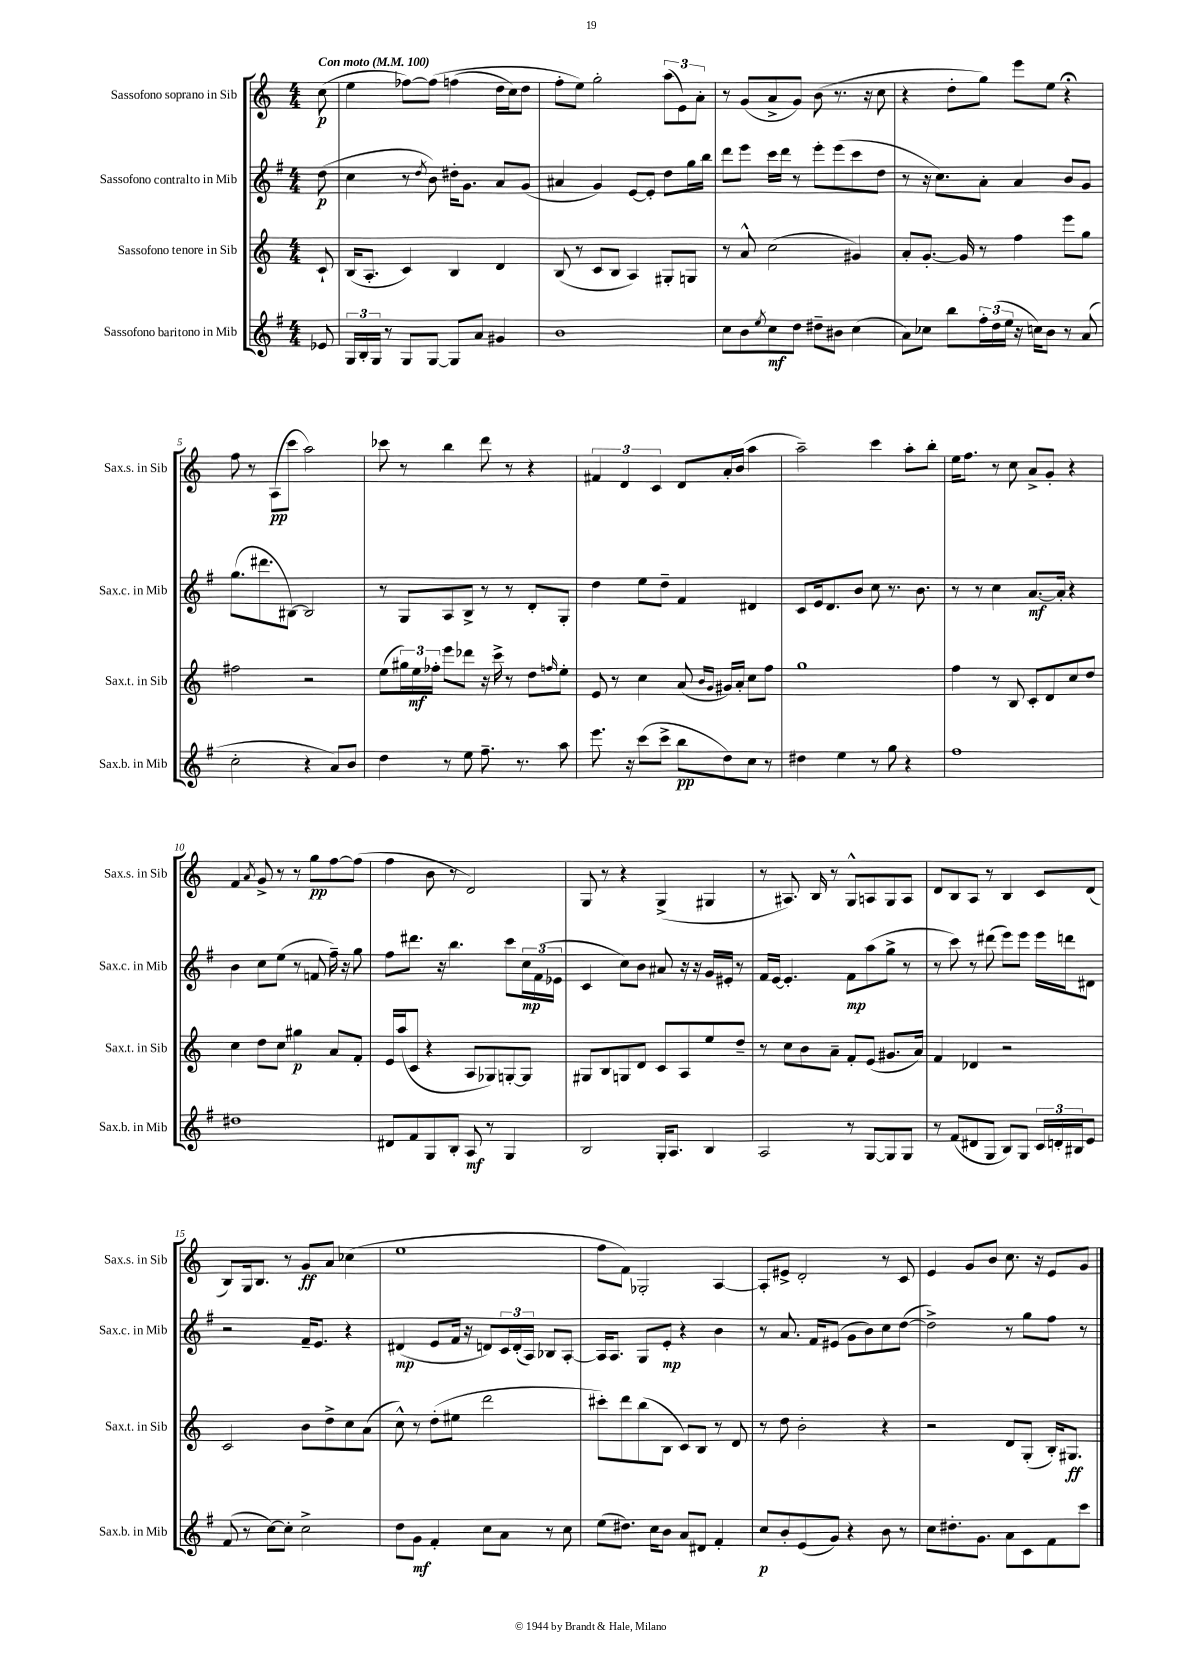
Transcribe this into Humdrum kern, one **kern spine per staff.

**kern	**dynam	**kern	**dynam	**kern	**dynam	**kern	**dynam
*part4	*part4	*part3	*part3	*part2	*part2	*part1	*part1
*staff4	*staff4	*staff3	*staff3	*staff2	*staff2	*staff1	*staff1
*I"Sassofono baritono in Mib	*	*I"Sassofono tenore in Sib	*	*I"Sassofono contralto in Mib	*	*I"Sassofono soprano in Sib	*
*I'Sax.b. in Mib	*	*I'Sax.t. in Sib	*	*I'Sax.c. in Mib	*	*I'Sax.s. in Sib	*
*clefG2	*	*clefG2	*	*clefG2	*	*clefG2	*
*k[f#]	*	*k[]	*	*k[f#]	*	*k[]	*
*M4/4	*	*M4/4	*	*M4/4	*	*M4/4	*
*MM100	*	*MM100	*	*MM100	*	*MM100	*
=	=	=	=	=	=	=	=
!	!	!	!	!	!	!LO:TX:a:B:t=Con moto	!
8e-X/	.	8c`/	.	(8dd\	p	(8cc\	p
=1	=1	=1	=1	=1	=1	=1	=1
24G/LL	.	(16B/KL	.	4cc\	.	4ee\	.
24B'/	.	.	.	.	.	.	.
.	.	8.A'/J	.	.	.	.	.
24G/JJ	.	.	.	.	.	.	.
8r	.	.	.	.	.	.	.
8G/L	.	4c/)	.	8r	.	[8ff-X\L)	.
.	.	.	.	8qdd/	.	.	.
[8G/J	.	.	.	8b\)	.	(8ff-\J]	.
8G/L]	.	4B/	.	16dd#X'\KL	.	(4ffn\	.
.	.	.	.	8.g\J	.	.	.
8a/J	.	.	.	.	.	.	.
4g#X/	.	4d/	.	8a/L	.	16dd\LL	.
.	.	.	.	.	.	16cc\J)	.
.	.	.	.	(8g/J	.	8dd\J	.
=2	=2	=2	=2	=2	=2	=2	=2
1b	.	(8B/	.	4a#X/	.	8ff'\L	.
.	.	8r	.	.	.	8ee\J)	.
.	.	8c/L	.	4g/)	.	2gg'\	.
.	.	8B/J	.	.	.	.	.
.	.	4A/)	.	[8e/L	.	.	.
.	.	.	.	8e'/J]	.	.	.
.	.	8G#X'/L	.	8dd\L	.	(12aa\L	.
.	.	.	.	.	.	12e\)	.
.	.	8Gn/J	.	16gg\L	.	.	.
.	.	.	.	.	.	12a'\J	.
.	.	.	.	16bb\JJ	.	.	.
=3	=3	=3	=3	=3	=3	=3	=3
8cc\L	.	8r	.	8ddd\L	.	8r	.
8b\	.	8a^^/	.	8eee\J	.	(8g/L	.
8qee/	.	.	.	.	.	.	.
8cc\	mf	(2cc\	.	16ccc\LL	.	8a^/	.
.	.	.	.	16ddd\JJ	.	.	.
8dd\J	.	.	.	8r	.	8g/J)	.
8dd#X~\L	.	.	.	8eee'\L	.	(8b\	.
8b#X\J	.	.	.	(8eee\	.	8.r	.
(4cc\	.	4g#X/)	.	8ccc\	.	.	.
.	.	.	.	.	.	16r	.
.	.	.	.	8dd\J	.	8cc\	.
=4	=4	=4	=4	=4	=4	=4	=4
8a\L)	.	8a'/L	.	8r	.	4r	.
8cc-X\J	.	[8.g'/J	.	16r	.	.	.
.	.	.	.	8.cc\L)	.	.	.
8bb\L	.	.	.	.	.	8dd'\L	.
.	.	16g/]	.	.	.	.	.
24ff#'\L	.	8r	.	8a'\J	.	8gg\J)	.
(24dd\	.	.	.	.	.	.	.
24ee\JJ	.	.	.	.	.	.	.
16r	.	4ff\	.	4a/	.	8eee\L	.
16ccn\KL)	.	.	.	.	.	.	.
8b\J	.	.	.	.	.	8ee\J	.
8r	.	8eee\L	.	8b/L	.	4r;<	.
(8a/	.	8gg\J	.	8g/J	.	.	.
!!LO:LB:g=z
=5	=5	=5	=5	=5	=5	=5	=5
2cc'\	.	2ff#X\	.	(8.gg\L	.	8ff\	.
.	.	.	.	.	.	8r	.
.	.	.	.	8.ddd#X\	.	.	.
.	.	.	.	.	.	(8A\L	pp
.	.	.	.	[8B#X\J)	.	8ccc\J	.
4r	.	2r	.	2B#/]	.	2aa\)	.
8a/L)	.	.	.	.	.	.	.
8b/J	.	.	.	.	.	.	.
=6	=6	=6	=6	=6	=6	=6	=6
4dd\	.	(8ee\L	.	8r	.	8ccc-X\	.
.	.	24gg#X\L)	.	8G/L	.	8r	.
.	.	24ee\	mf	.	.	.	.
.	.	24ff-X'\JJ	.	.	.	.	.
8r	.	8eee\L	.	8A/	.	4bb\	.
8ee\	.	8ddd-X\J	.	8B^/J	.	.	.
8.ff#~\	.	16r	.	8r	.	8ddd\	.
.	.	16ccc^\	.	.	.	.	.
.	.	8r	.	8r	.	8r	.
8.r	.	.	.	.	.	.	.
.	.	8dd\L	.	8d'/L	.	4r	.
.	.	16qqffn/	.	.	.	.	.
8aa\	.	8ee'\J	.	8G'/J	.	.	.
=7	=7	=7	=7	=7	=7	=7	=7
8.eee\	.	8e/	.	4dd\	.	6f#X/	.
.	.	8r	.	.	.	.	.
.	.	.	.	.	.	6d/	.
16r	.	.	.	.	.	.	.
(8ccc\L	.	4cc\	.	8ee\L	.	.	.
.	.	.	.	.	.	6c/	.
8ccc^\J	.	.	.	8dd~\J	.	.	.
8bb\L	pp	(8a/	.	4f#/	.	8d/L	.
.	.	16qqb/LL	.	.	.	.	.
.	.	16qqg/JJ	.	.	.	.	.
8dd\)	.	16g#X/LL)	.	.	.	16a'/L	.
.	.	16a'/JJ	.	.	.	(16b/JJ	.
8cc\J	.	8cc\L	.	4d#X/	.	4aa\	.
8r	.	8ff\J	.	.	.	.	.
=8	=8	=8	=8	=8	=8	=8	=8
4dd#X\	.	1gg	.	8c/L	.	2aa~\)	.
.	.	.	.	16e/k	.	.	.
.	.	.	.	8.d/	.	.	.
4ee\	.	.	.	.	.	.	.
.	.	.	.	8b/J	.	.	.
8r	.	.	.	8cc\	.	4ccc\	.
8gg\	.	.	.	8.r	.	.	.
4r	.	.	.	.	.	8aa'\L	.
.	.	.	.	8.b\	.	.	.
.	.	.	.	.	.	8bb'\J	.
=9	=9	=9	=9	=9	=9	=9	=9
1ff#	.	4ff\	.	8r	.	16ee\KL	.
.	.	.	.	.	.	8.ff\J	.
.	.	.	.	8r	.	.	.
.	.	8r	.	4cc\	.	8r	.
.	.	8B/	.	.	.	8cc\	.
.	.	8c'/L	.	[8.a/L	mf	8a^/L	.
.	.	8d/	.	.	.	8g'/J	.
.	.	.	.	16a'/Jk]	.	.	.
.	.	8cc/	.	4r	.	4r	.
.	.	8dd/J	.	.	.	.	.
!!LO:LB:g=z
=10	=10	=10	=10	=10	=10	=10	=10
1dd#X	.	4cc\	.	4b\	.	4f/	.
.	.	.	.	.	.	8qa/	.
.	.	8dd\L	.	8cc\L	.	8g^/	.
.	.	8cc\J	.	(8ee\J	.	8r	.
.	.	4gg#X\	p	8r	.	8r	.
.	.	.	.	8fn/	.	8gg\L	pp
.	.	8a/L	.	16ff#~\)	.	[8ff\	.
.	.	.	.	16r	.	.	.
.	.	8f'/J	.	8gg\	.	(8ff\J]	.
=11	=11	=11	=11	=11	=11	=11	=11
8d#X/L	.	16e/LL	.	8ff#\L	.	4ff\	.
.	.	(16aa/J	.	.	.	.	.
8f#/	.	8c/J	.	8.ddd#X\J	.	.	.
8G/	.	4r	.	.	.	8b\	.
.	.	.	.	16r	.	.	.
8B'/J	.	.	.	4.bb\	.	8r	.
8A/	mf	8A/L	.	.	.	2d/)	.
8r	.	8G-X/)	.	.	.	.	.
4G/	.	[8Gn'/	.	8ccc\L	.	.	.
.	.	8G/J]	.	24cc\L	mp	.	.
.	.	.	.	(24f#\	.	.	.
.	.	.	.	24e-X\JJ	.	.	.
=12	=12	=12	=12	=12	=12	=12	=12
2B/	.	8G#X/L	.	4c/	.	8G/	.
.	.	8B/	.	.	.	8r	.
.	.	8Gn/	.	8cc\L)	.	4r	.
.	.	8d/J	.	8b\J	.	.	.
16G'/KL	.	8c/L	.	8a#X/	.	(4G^/	.
8.A/J	.	.	.	.	.	.	.
.	.	8A/	.	16r	.	.	.
.	.	.	.	16r	.	.	.
4B/	.	8ee/	.	16g/LL	.	4G#X/	.
.	.	.	.	16e#X'/JJ	.	.	.
.	.	8dd~/J	.	8r	.	.	.
=13	=13	=13	=13	=13	=13	=13	=13
2A/	.	8r	.	16f#/LL	.	8r	.
.	.	.	.	[16e/JJ	.	.	.
.	.	8cc\L	.	4.e'/]	.	8.A#X/)	.
.	.	8b\	.	.	.	.	.
.	.	.	.	.	.	16B/	.
.	.	8a~\J	.	.	.	8r	.
8r	.	8f'/L	.	8f#\L	mp	8G^^/L	.
[8G/L	.	(8e/J	.	(8aa\	.	8An/	.
8G/]	.	8.g#X/L	.	8gg^\J	.	8G/	.
8G/J	.	.	.	8r	.	8A/J	.
.	.	16a/Jk)	.	.	.	.	.
=14	=14	=14	=14	=14	=14	=14	=14
8r	.	4f/	.	8r	.	8d/L	.
(8f#/L	.	.	.	8ccc\)	.	8B/	.
8d#X/	.	4d-X/	.	8r	.	8A/J	.
8G/J	.	.	.	(8ddd#X\	.	8r	.
8B/L)	.	2r	.	8eee\L)	.	4B/	.
8G/J	.	.	.	8eee\J	.	.	.
24c/LL	.	.	.	16eee\LL	.	8c/L	.
24dn'/	.	.	.	.	.	.	.
.	.	.	.	16dddn\J	.	.	.
24B#X/J	.	.	.	.	.	.	.
8e/J	.	.	.	8d#X\J	.	(8d/J	.
!!LO:LB:g=z
=15	=15	=15	=15	=15	=15	=15	=15
(8f#/	.	2c/	.	2r	.	8B/L)	.
8r	.	.	.	.	.	16G/k	.
.	.	.	.	.	.	8.B/J	.
[8cc\L)	.	.	.	.	.	.	.
8cc'\J]	.	.	.	.	.	8r	.
2cc^\	.	8b\L	.	16f#~/KL	.	8g/L	ff
.	.	.	.	8.e/J	.	.	.
.	.	8dd^\	.	.	.	8a/J	.
.	.	8cc\	.	4r	.	(4cc-X\	.
.	.	(8a\J	.	.	.	.	.
=16	=16	=16	=16	=16	=16	=16	=16
8dd\L	.	8cc^^\)	.	(4d#X/	mp	1ee	.
8g\J	mf	8r	.	.	.	.	.
4f#'/	.	(8dd'\L	.	8e/L	.	.	.
.	.	8ee#X\J	.	16f#/Jk	.	.	.
.	.	.	.	16r	.	.	.
8cc\L	.	2ddd\	.	8dn/L)	.	.	.
8a\J	.	.	.	24c/L	.	.	.
.	.	.	.	(24d'/	.	.	.
.	.	.	.	24A/JJ)	.	.	.
8r	.	.	.	8B-X/L	.	.	.
8cc\	.	.	.	[8A'/J	.	.	.
=17	=17	=17	=17	=17	=17	=17	=17
(8ee\L	.	8ccc#X'\L)	.	16A/KL]	.	8ff\L	.
.	.	.	.	8.A/J	.	.	.
8.dd#X\J)	.	8ddd\	.	.	.	8f\J)	.
.	.	(8bb\	.	8G/L	.	2G-X'/	.
16cc\KL	.	.	.	.	.	.	.
8b\J	.	8B\J	.	8e'/J	mp	.	.
8a/L	.	8c/L)	.	4r	.	.	.
8d#X/J	.	8B/J	.	.	.	.	.
4f#'/	.	8r	.	4b\	.	[4A/	.
.	.	8d/	.	.	.	.	.
=18	=18	=18	=18	=18	=18	=18	=18
8cc/L	p	8r	.	8r	.	8A'/L]	.
8b'/	.	8dd\	.	8.a/	.	8e#X^/J	.
(8e/	.	2b'\	.	.	.	2d'/	.
.	.	.	.	16f#/KL	.	.	.
8g/J)	.	.	.	(8e#X/J	.	.	.
4r	.	.	.	8g\L	.	.	.
.	.	.	.	8b\)	.	.	.
8b\	.	4r	.	8cc\	.	8r	.
8r	.	.	.	([8dd\J	.	8c/	.
=19	=19	=19	=19	=19	=19	=19	=19
8cc\L	.	2r	.	2dd^\])	.	4e/	.
8.dd#X'\	.	.	.	.	.	.	.
.	.	.	.	.	.	8g/L	.
8.g\J	.	.	.	.	.	.	.
.	.	.	.	.	.	8b/J	.
8a\L	.	8d/L	.	8r	.	8.cc\	.
8c\	.	(8G'/J	.	8gg\L	.	.	.
.	.	.	.	.	.	16r	.
8f#\	.	16B'/KL)	.	8ff#\J	.	8e/L	.
.	.	8.G#X/J	ff	.	.	.	.
8ccc\J	.	.	.	8r	.	8g/J	.
==	==	==	==	==	==	==	==
*-	*-	*-	*-	*-	*-	*-	*-
